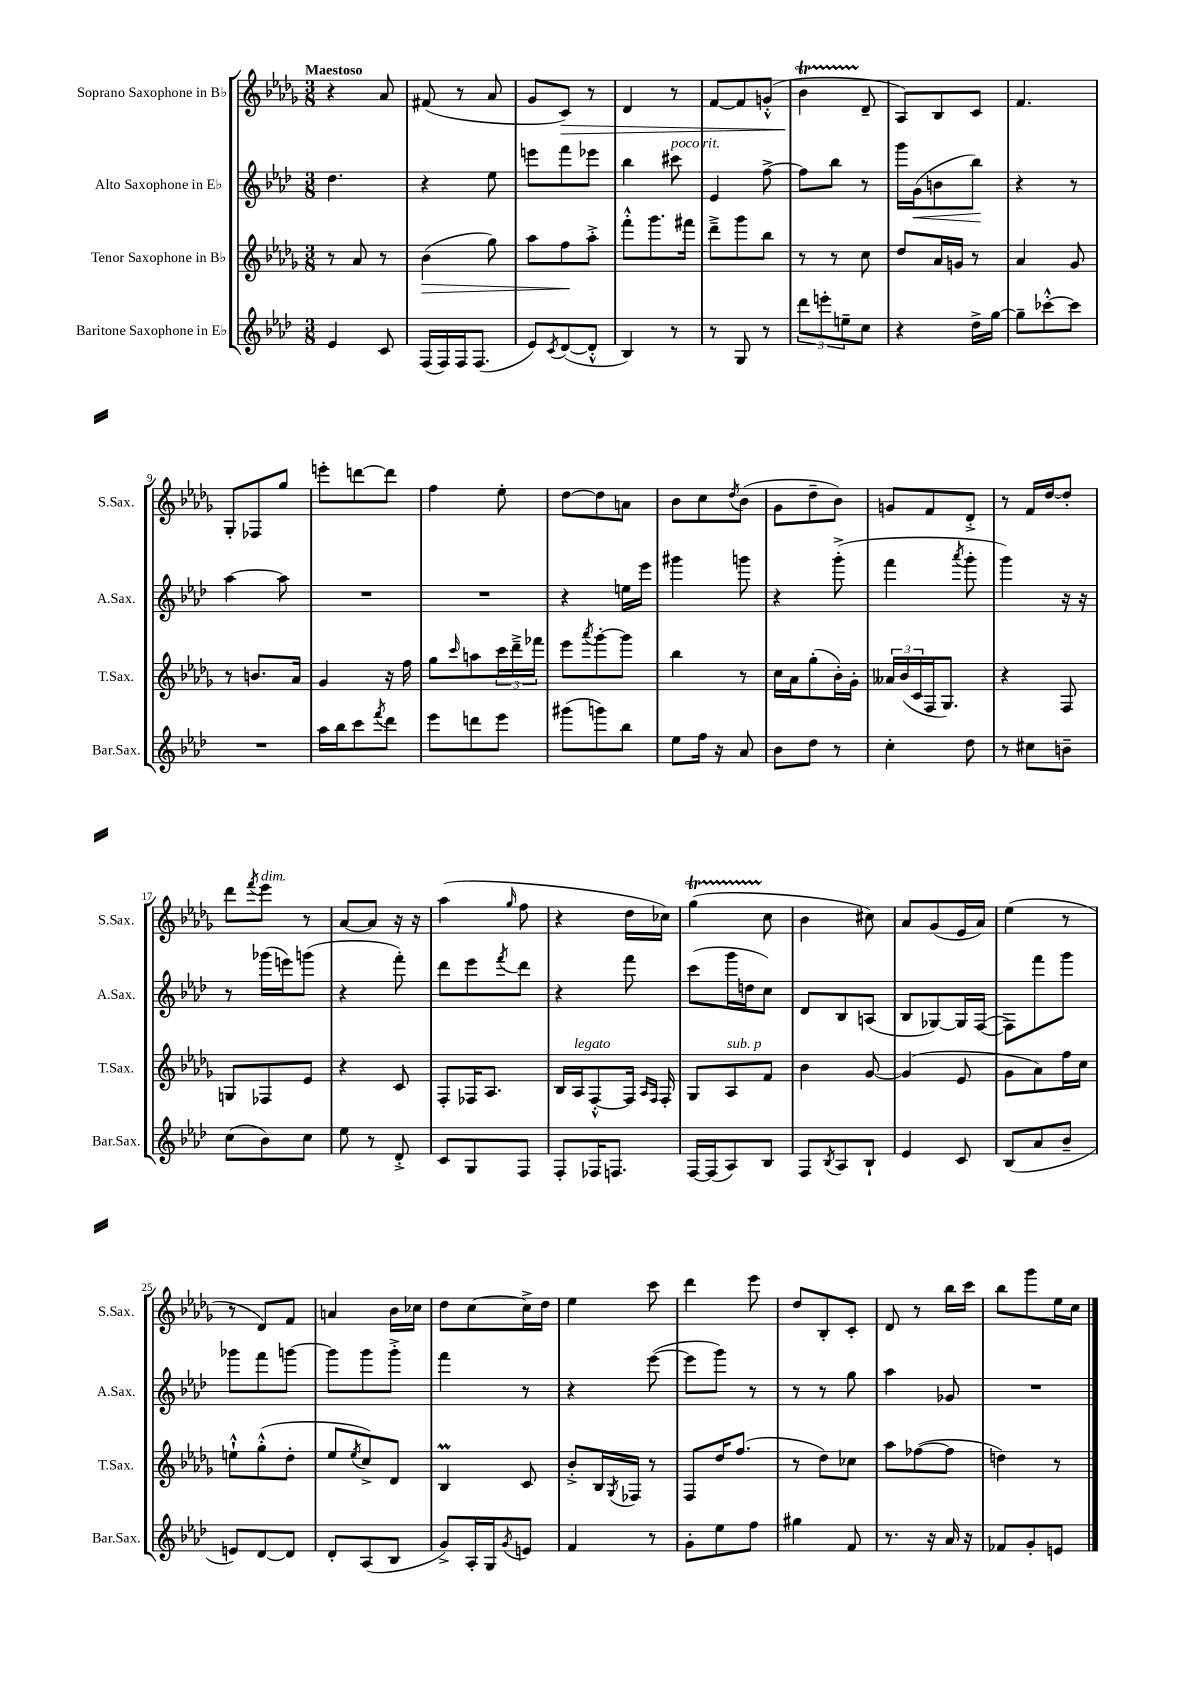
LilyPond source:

<<
\new StaffGroup <<
\new Staff = "s0" \with { instrumentName = "Soprano Saxophone in Bb" shortInstrumentName = "S.Sax." } {
    \clef treble \key des \major \numericTimeSignature \time 3/8 \tempo "Maestoso"
    r4 aes'8 |
    fis'8( r8 aes'8 |
    ges'8 c'8\>) r8 |
    des'4 r8 |
    f'8~ f'8 g'8-.-^( |
    bes'4\startTrillSpan\! des'8--\stopTrillSpan |
    aes8) bes8 c'8 |
    f'4. |
    ges8-. fes8 ges''8 |
    e'''8-. d'''8~ d'''8 |
    f''4 ees''8-. |
    des''8~ des''8 a'8 |
    bes'8 c''8 \acciaccatura { des''8 } bes'8( |
    ges'8 des''8-- bes'8) |
    g'8 f'8 des'8-.-> |
    r8 f'16 des''16~ des''8-. |
    des'''8 \acciaccatura { f'''8 } ees'''8^\markup { \italic "dim." } r8 |
    aes'8~ aes'8 r16 r16 |
    aes''4( \grace { ges''16 } f''8 |
    r4 des''16 ces''16) |
    ges''4\startTrillSpan( c''8\stopTrillSpan |
    bes'4 cis''8) |
    aes'8 ges'8( ees'16 aes'16) |
    ees''4( r8 |
    r8 des'8) f'8 |
    a'4 bes'16 ces''16 |
    des''8 c''8~ c''16-> des''16 |
    ees''4 c'''8 |
    des'''4 ees'''8 |
    des''8 bes8-. c'8-. |
    des'8 r8 bes''16 c'''16 |
    bes''8 ges'''8 ees''16 c''16 \bar "|." |
}
\new Staff = "s1" \with { instrumentName = "Alto Saxophone in Eb" shortInstrumentName = "A.Sax." } {
    \clef treble \key aes \major \numericTimeSignature \time 3/8
    des''4. |
    r4 ees''8 |
    e'''8 f'''8 ees'''8 |
    bes''4 cis'''8^\markup { \italic "poco rit." } |
    ees'4 f''8~-> |
    f''8 bes''8 r8 |
    g'''16 g'16\<( b'8 bes''8\!) |
    r4 r8 |
    aes''4~ aes''8 |
    R4. |
    R4. |
    r4 e''16 ees'''16 |
    gis'''4 g'''8 |
    r4 g'''8-.->( |
    f'''4 \acciaccatura { aes'''8 } g'''8-. |
    g'''4) r16 r16 |
    r8 ges'''16( e'''16) g'''8( |
    r4 f'''8-.) |
    des'''8 ees'''8 \acciaccatura { f'''8 } des'''8 |
    r4 f'''8 |
    c'''8( g'''16 d''16 c''8) |
    des'8 bes8 a8( |
    bes8 ges8~) ges16 f16~( |
    f8) f'''8 g'''8 |
    ges'''8 f'''8 g'''8~ |
    g'''8 g'''8 g'''8-.-> |
    f'''4 r8 |
    r4 ees'''8~( |
    ees'''8 g'''8) r8 |
    r8 r8 g''8 |
    aes''4 ges'8 |
    R4. \bar "|." |
}
\new Staff = "s2" \with { instrumentName = "Tenor Saxophone in Bb" shortInstrumentName = "T.Sax." } {
    \clef treble \key des \major \numericTimeSignature \time 3/8
    r8 aes'8 r8 |
    bes'4\>( ges''8) |
    aes''8 f''8\! aes''8-.-> |
    f'''8-.-^ ges'''8. fis'''16 |
    des'''8---> ges'''8 bes''8 |
    r8 r8 c''8 |
    des''8 aes'16 g'16 r8 |
    aes'4 ges'8 |
    r8 b'8. aes'16 |
    ges'4 r16 f''16 |
    ges''8 \grace { c'''16 } a''8 \tuplet 3/2 { c'''16 des'''16---> fes'''16 } |
    ees'''8 \acciaccatura { aes'''8 } ges'''8~-. ges'''8 |
    bes''4 r8 |
    c''16 aes'16 ges''8-.( bes'16-.) ges'16-. |
    \tuplet 3/2 { aeses'16 bes'16( c'16 } f16 ges8.) |
    r4 f8 |
    g8 fes8 ees'8 |
    r4 c'8 |
    f8-. fes16 aes8. |
    bes16 aes16^\markup { \italic "legato" } f8~-.-^ f16 \grace { aes16 f16 } f16-. |
    ges8 aes8^\markup { \italic "sub. p" } f'8 |
    bes'4 ges'8~ |
    ges'4( ees'8 |
    ges'8 aes'8) f''16 c''16 |
    e''8-!-^ ges''8-.-^( des''8-. |
    ees''8 \acciaccatura { ees''8 } c''8->) des'8 |
    bes4\prall c'8 |
    bes'8-.-> bes16 \acciaccatura { ges8 } fes16 r8 |
    f8 des''16 f''8.( |
    r8 des''8) ces''8 |
    aes''8 fes''8~( fes''8 |
    d''4) r8 \bar "|." |
}
\new Staff = "s3" \with { instrumentName = "Baritone Saxophone in Eb" shortInstrumentName = "Bar.Sax." } {
    \clef treble \key aes \major \numericTimeSignature \time 3/8
    ees'4 c'8 |
    f16( f16) f16 f8.( |
    ees'8) \acciaccatura { c'8 } des'8~( des'8-.-^ |
    bes4) r8 |
    r8 g8 r8 |
    \tuplet 3/2 { des'''8 e'''8-. e''8-- } c''8 |
    r4 des''16-> g''16~ |
    g''8-- ces'''8~-.-^ ces'''8 |
    R4. |
    aes''16 bes''16 c'''8 \acciaccatura { f'''8 } des'''8 |
    ees'''8 d'''8 ees'''8 |
    gis'''8( g'''8) bes''8 |
    ees''8 f''16 r16 aes'8 |
    bes'8 des''8 r8 |
    c''4-. des''8 |
    r8 cis''8 b'8-- |
    c''8( bes'8) c''8 |
    ees''8 r8 des'8-.-> |
    c'8 g8 f8 |
    f8-. fes16 f8. |
    f16~ f16( aes8) bes8 |
    f8 \acciaccatura { bes8 } aes8 bes8-! |
    ees'4 c'8 |
    bes8( aes'8 bes'8-- |
    e'8) des'8~ des'8 |
    des'8-. aes8( bes8 |
    g'8->) aes16-. g16 \acciaccatura { g'8 } e'8 |
    f'4 r8 |
    g'8-. ees''8 f''8 |
    gis''4 f'8 |
    r8. r16 aes'16 r16 |
    fes'8 g'8-. e'8 \bar "|." |
}
>>
>>
